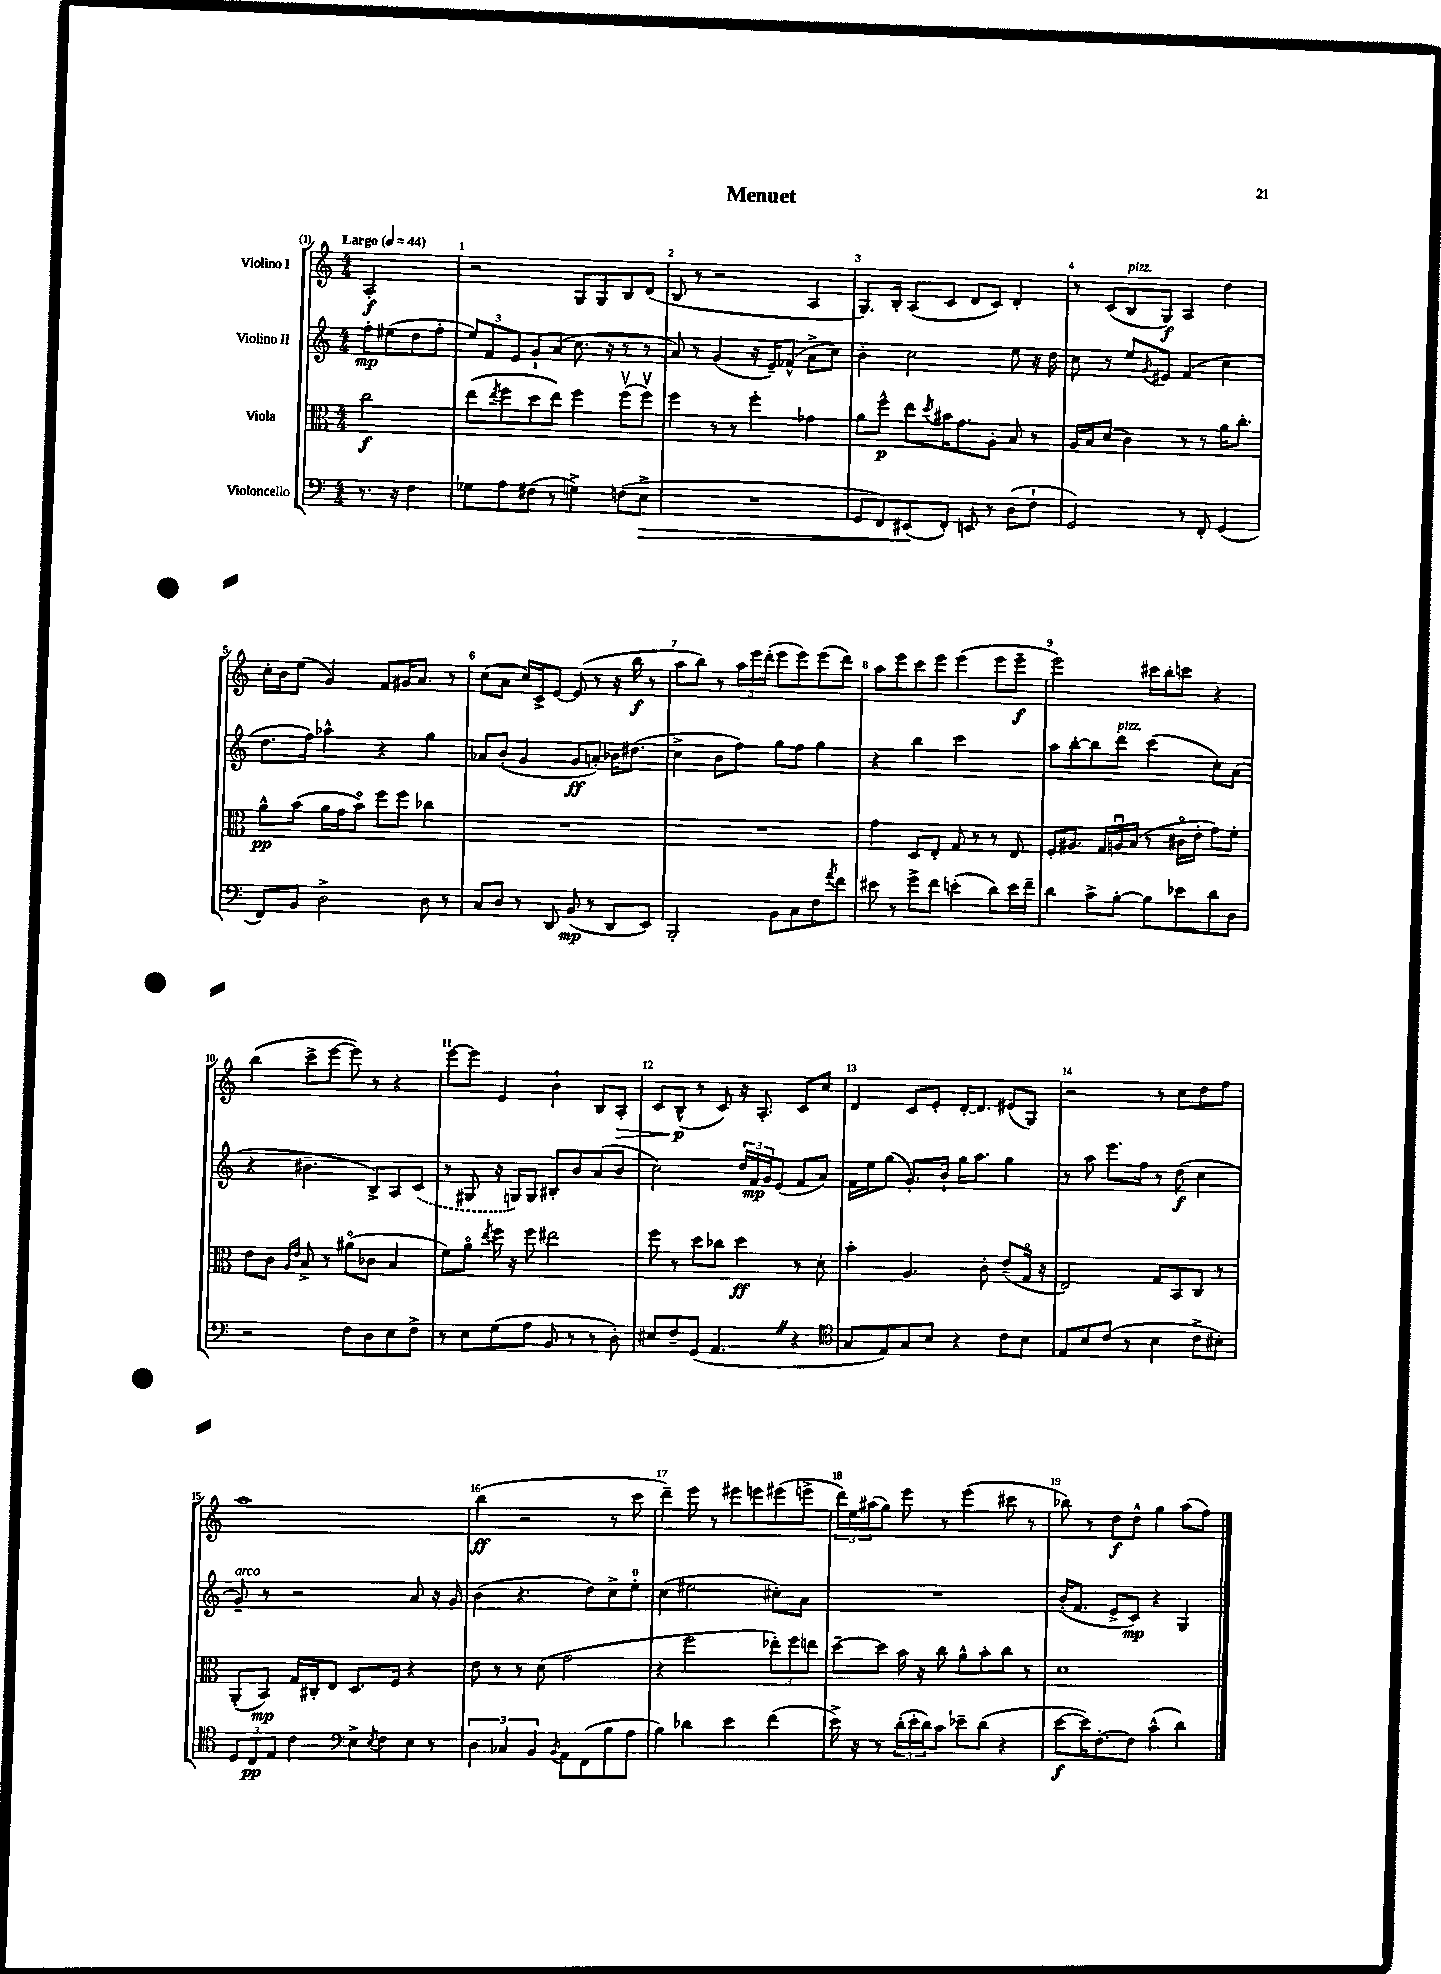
\header { title = "Menuet" }
<<
\new StaffGroup <<
\new Staff = "s0" \with { instrumentName = "Violino I" } {
    \clef treble \key c \major \numericTimeSignature \time 4/4 \partial 2 \tempo "Largo" 4 = 44
    a2-.\f |
    r2 g8 g8 b8 d'8( |
    b8 r8 r2 a4 |
    g8.) b16-. a8( c'8 d'8 c'8) d'4-. |
    r8 c'8( b8^\markup { \italic "pizz." } g8\f) a4 d''4 |
    c''16-. b'16 e''8( g'4) f'8 gis'16 a'8. r8 |
    c''8( a'8 c''16) c'16-> e'8~ e'8( r8 r16 b''16\f r8 |
    a''8 b''8) r8 \tuplet 3/2 { a''16 e'''16 d'''16-.( } e'''8 e'''8) e'''8( d'''8) |
    a''8 e'''8 c'''8 e'''8 e'''4( e'''8 e'''8--\f |
    e'''2) cis'''16 b''16-. c'''8 r4 |
    b''4( c'''8-> e'''8~ e'''8) r8 r4 |
    e'''8~ e'''8 e'4 b'4-! b8 a8-.\> |
    c'8 b8-^\p\!( r8 c'8) r16 a8.-. c'8 c''8 |
    d'4 c'8 e'8-. d'16~-. d'8. eis'8( g8) |
    r2 r8 c''8 d''8 f''8 |
    a''1 |
    b''4\ff( r2 r8 c'''8 |
    d'''4--) e'''8 r8 eis'''8 e'''8 eis'''8( e'''8-> |
    \tuplet 3/2 { d'''16) e''16 ais''16( } g''8) e'''8 r8 e'''4( cis'''8 r8 |
    bes''8) r8 d''8\f d''8-^ g''4 a''8( f''8) \bar "|." |
}
\new Staff = "s1" \with { instrumentName = "Violino II" } {
    \clef treble \key c \major \numericTimeSignature \time 4/4 \partial 2
    f''8-.\mp eis''8( d''8 f''8-. |
    \tuplet 3/2 { e''8) f'8 e'8 } g'8-! a'8( c''8. r16 r8 r8 |
    a'8) r8 g'4( r16 e'16--) fes'8-^( a'8-> c''8) |
    b'4-. c''2 e''8 r16 d''16 |
    c''8 r8 e''8 \acciaccatura { g'8 } eis'8 f'4( c''4 |
    d''8. f''16) aes''4-^ r4 g''4 |
    aes'8 b'8-.( g'4 g'8\ff a'8-.) bes'16 dis''8.( |
    c''4-> b'8 f''8) g''8 f''8 g''4 |
    r4 b''4 c'''2 |
    a''8 b''8~-. b''8 d'''8^\markup { \italic "pizz." } c'''4( c''8-.) a'8( |
    r4 bis'4.-- b8->) a8 \once \slurDashed c'8( |
    r8 gis8 r16 g16) g8 bis8-. b'8 a'8( b'8 |
    c''2) \tuplet 3/2 { d''16 f'16\mp g'16 } e'8( f'8 a'8) |
    f'16 e''16 g''8( g'8.-.) b'16-! g''16 a''8. g''4 |
    r8 a''8 e'''8. f''16 r8 d''8\f( c''4 |
    g'8--^\markup { \italic "arco" }) r8 r2 a'8 r16 g'16 |
    b'4( r4. d''8) c''8-> e''8-0-. |
    c''4( eis''2 cis''8-.) a'8 |
    R1 |
    b'16-.( f'8. e'8-> c'8\mp) r4 g4 \bar "|." |
}
\new Staff = "s2" \with { instrumentName = "Viola" } {
    \clef alto \key c \major \numericTimeSignature \time 4/4 \partial 2
    c''2\f |
    e''8( \acciaccatura { e''8 } f''8 d''8 e''8) f''4 f''8\upbow( f''8\upbow) |
    f''4 r8 r8 f''4-. ges'4 |
    a'8 f''8-^\p e''8 \acciaccatura { d''8 } bis'16 g'8. a8-. b8 r8 |
    a16 b16 d'8( c'4) r8 r8 a'16 c''8.-. |
    a'8-^\pp b'8( a'16 g'16 b'8\flageolet) f''8 f''8 ces''4 |
    R1 |
    R1 |
    g'4 d8 e8-. g8 r8 r8 e8 |
    f8-. ais8. g16 a16\downbow b16( r8 cis'16\flageolet e'16-. g'8) f'8-. |
    e'8 c'8 \grace { a16 e'16 } b8-> r8 ais'8\flageolet( ces'8 b4 |
    f'8) a'8\flageolet \acciaccatura { e''8 } f''16 r16 f''8 eis''2 |
    f''8 r8 d''8 ces''8 d''4\ff r8 d'8-. |
    b'4-. a4. c'8-. e'8--( g16\flageolet r16 |
    e2) g8 b,8 c8 r8 |
    a,8-.( b,8\mp) g16 cis16-. e8 d8. f16 r4 |
    e'8 r8 r8 d'8( g'2 |
    r4 f''2 \tuplet 3/2 { ees''8-.) f''8 e''8 } |
    d''8~-- d''8 b'16 r16 c''8 a'8-^ b'8-. c''8 r8 |
    d'1 \bar "|." |
}
\new Staff = "s3" \with { instrumentName = "Violoncello" } {
    \clef bass \key c \major \numericTimeSignature \time 4/4 \partial 2
    r8. r16 f4 |
    ges8 a8 fis8( r8 g4->) f8( e8->\> |
    R1 |
    g,8 f,8) eis,8\!( f,8-.) e,8 r8 d8( f8-! |
    g,2) r8 f,8-. g,4( |
    f,8) b,8 d2-> d8 r8 |
    c8 d8 r8 d,8 b,8\mp( r8 d,8 e,8) |
    b,,2-. b,8 c8 f8 \acciaccatura { a'8 } f'8 |
    eis'8 r8 g'8-> f'8 e'4-.( d'8) e'16 f'16-- |
    d'4 c'8-> b8~-. b8 ees'8 d'8 d8 |
    r2 f8 d8 e8 f8-> |
    r8 e8 g8( a8 b,8 r8 r8 d8-.) |
    eis8 f8-- g,8( a,4. \once \override BreathingSign.text = \markup { \musicglyph "scripts.caesura.straight" } \breathe r4 |
    \clef tenor g8 e8) g8 b8 r4 c'8 b8 |
    e8 b8 c'8( r8 b4 c'8-> bis8-.) |
    \tuplet 3/2 { d8 c8\pp e8 } c'4 \clef bass e8-> \acciaccatura { e8 } f8 e8 r8 |
    \tuplet 3/2 { d4 ces4 b,4 } \acciaccatura { b,8 } a,8 f,8( b8 a8 |
    b4) des'4 e'4 f'4( |
    e'16->) r16 r8 \tuplet 3/2 { d'16-.( e'16-. d'16) } c'8 ees'8-- d'8( r4 |
    e'8~\f e'16) f8.~-. f8 c'4-^( d'4) \bar "|." |
}
>>
>>
\layout { \context { \Score \override BarNumber.break-visibility = ##(#f #t #t) barNumberVisibility = #all-bar-numbers-visible } }
